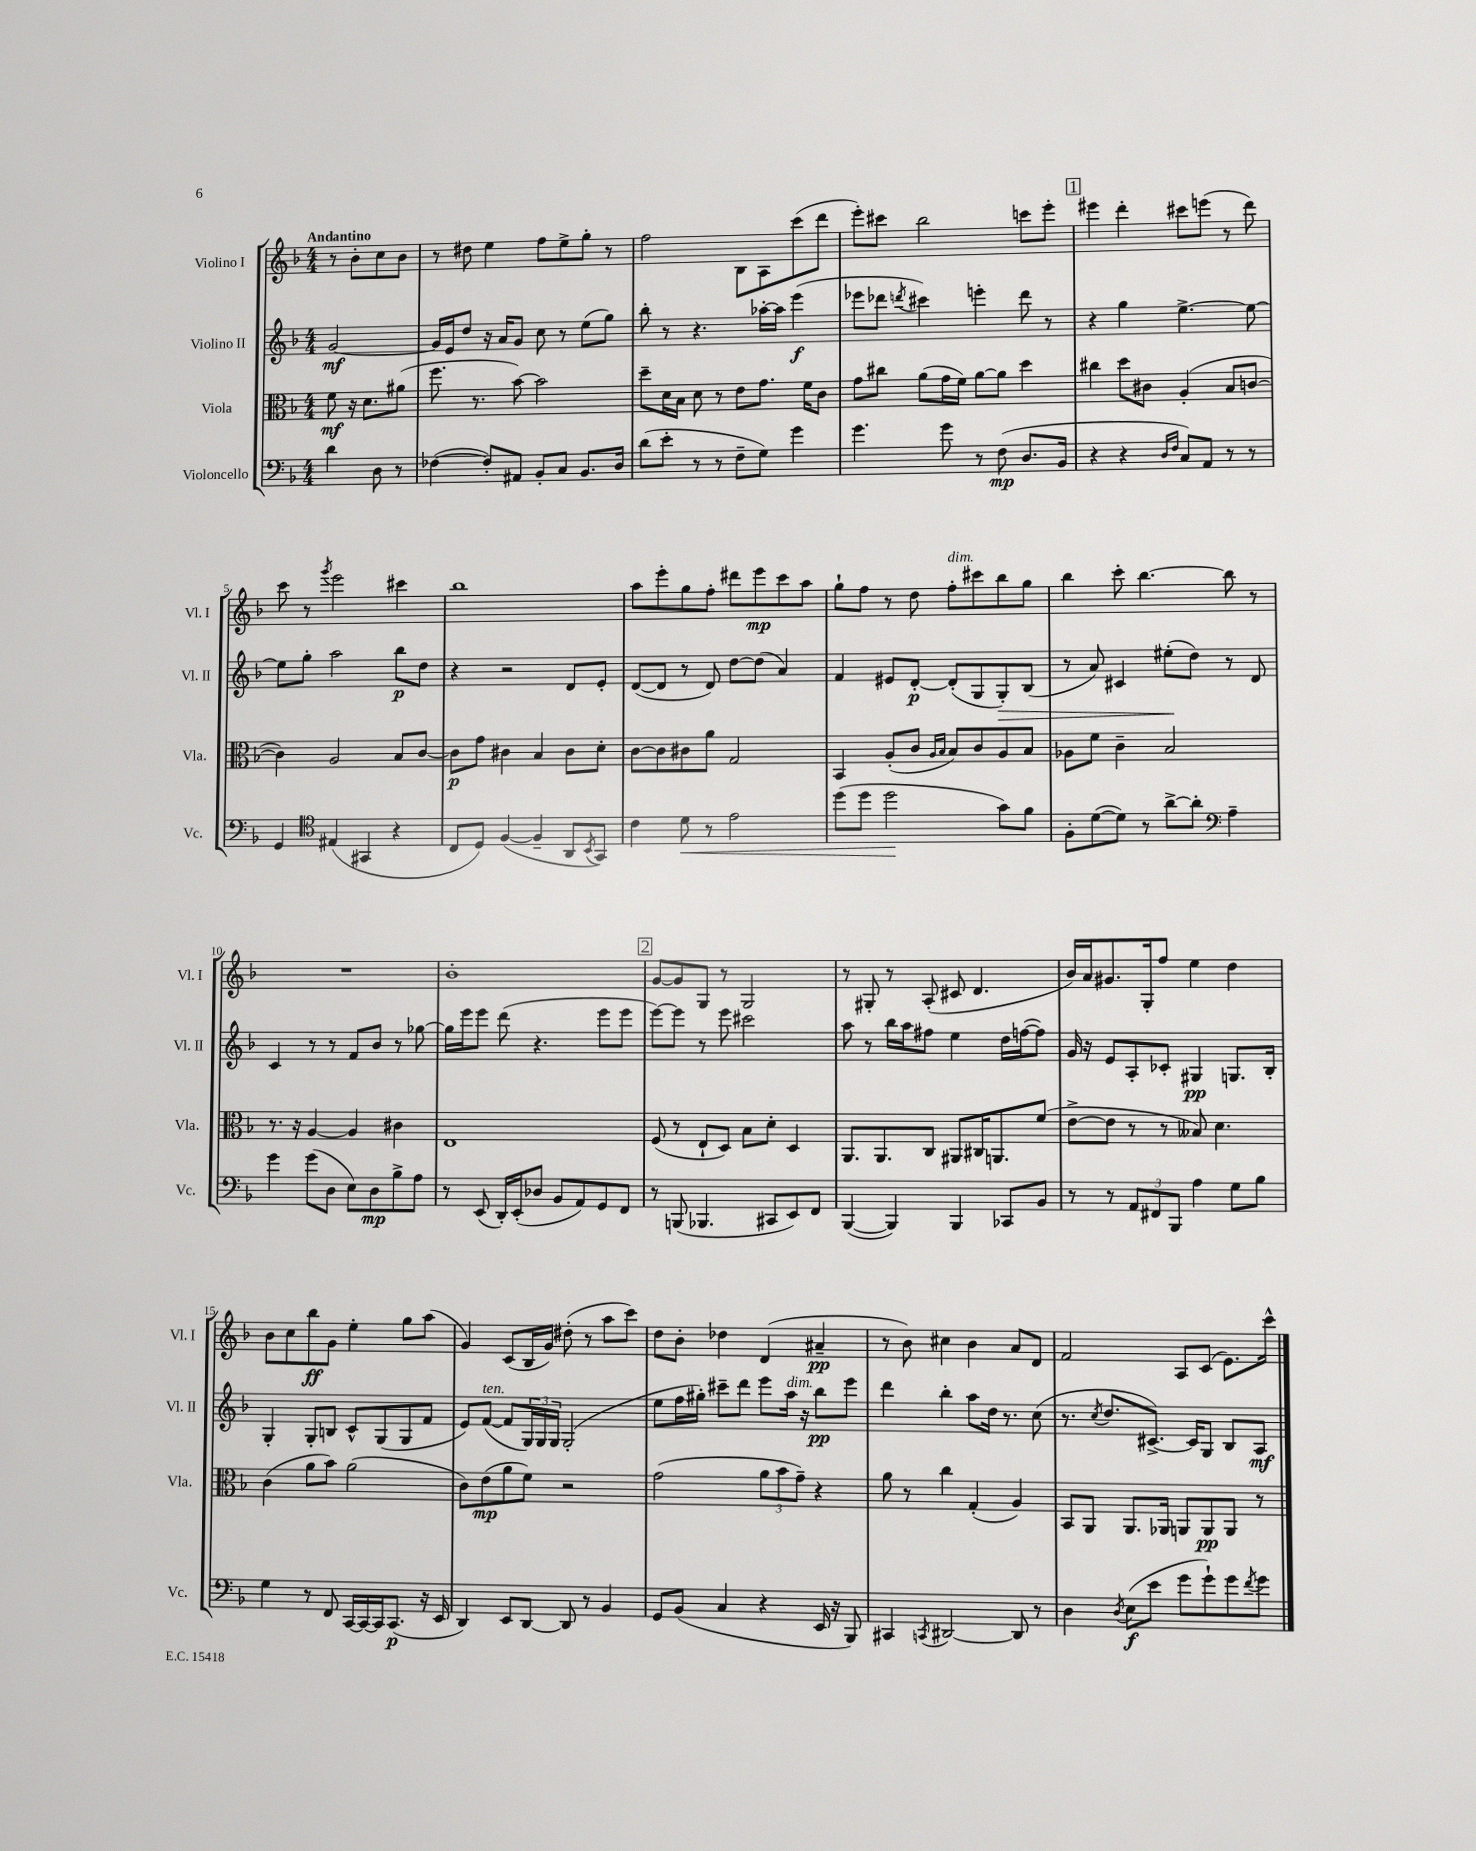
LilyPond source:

<<
\new StaffGroup <<
\new Staff = "s0" \with { instrumentName = "Violino I" shortInstrumentName = "Vl. I" } {
    \clef treble \key f \major \numericTimeSignature \time 4/4 \partial 2 \tempo "Andantino"
    r8 bes'8-. c''8 bes'8 |
    r8 dis''8 e''4 f''8 e''8-> g''8-. r8 |
    f''2 bes8 a8 c'''8( d'''8 |
    e'''8-.) cis'''8 bes''2 c'''8 e'''8-. |
    \mark \markup { \box "1" } eis'''4 d'''4-. cis'''8 e'''8( r8 d'''8) |
    c'''8 r8 \acciaccatura { g'''8 } e'''2 cis'''4 |
    bes''1 |
    a''8 e'''8-. g''8 f''8-. dis'''8 e'''8\mp c'''8 a''8 |
    g''8-! f''8 r8 d''8 f''8-.^\markup { \italic "dim." } cis'''8 bes''8 g''8 |
    bes''4 c'''8-. bes''4.~ bes''8 r8 |
    R1 |
    bes'1-. |
    \mark \markup { \box "2" } g'8~ g'8 g8 r8 g2 |
    r8 gis8-. r8 a8-.( cis'8 d'4. |
    bes'16) a'16 gis'8. g16-. f''8 e''4 d''4 |
    bes'8 c''8 bes''8\ff g'8 e''4-. g''8 a''8( |
    g'4) c'8( bes16 g'16) dis''8-.( r8 a''8 c'''8) |
    d''8 bes'8-. des''4 d'4( ais'4--\pp |
    r8 bes'8) cis''4 bes'4 a'8 d'8 |
    f'2 a8 c'8( e'8.) c'''16-^ \bar "|." |
}
\new Staff = "s1" \with { instrumentName = "Violino II" shortInstrumentName = "Vl. II" } {
    \clef treble \key f \major \numericTimeSignature \time 4/4 \partial 2
    g'2~\mf |
    g'16 e'16 d''8 r16 a'16 g'8 c''8 r8 e''8( g''8) |
    bes''8-. r8 r4. aes''16~-. aes''16 e'''4\f( |
    ees'''8 des'''8 \acciaccatura { d'''8 } cis'''4) e'''4-. d'''8 r8 |
    \mark \markup { \box "1" } r4 g''4 e''4.~-> e''8~ |
    e''8 g''8-. a''2 bes''8\p d''8 |
    r4 r2 d'8 e'8-. |
    d'8~( d'8 r8 d'8) d''8~ d''8( a'4) |
    f'4 eis'8 d'8~-.\p d'8-.( g8 g8-.\>) bes8( |
    r8 a'8) cis'4 eis''8-.\!( d''8) r8 d'8 |
    c'4 r8 r8 f'8 bes'8 r8 ges''8~ |
    ges''16 e'''16 e'''8 d'''8( r4. e'''8 e'''8 |
    \mark \markup { \box "2" } e'''8~) e'''8 r8 e'''8 cis'''2 |
    a''8 r8 bes''16 a''16 fis''8 e''4 d''16 f''16~( f''8) |
    g'16 r16 e'8 a8-. ces'8-. gis4\pp g8. bes16-. |
    g4-. g8-. b8 c'8-^ g8( g8 f'8 |
    e'8) f'8~^\markup { \italic "ten." }( f'8 \tuplet 3/2 { g16) g16 g16 } g2-.( |
    e''8 f''16 gis''16-.) cis'''8-- d'''8 e'''8 a''16^\markup { \italic "dim." } r16 bes''8\pp e'''8 |
    d'''4 bes''4-. a''8 d''16 r8. c''8( |
    r8. \acciaccatura { c''8 } d''8. cis'8.~->) cis'16 g8 bes8 a8\mf \bar "|." |
}
\new Staff = "s2" \with { instrumentName = "Viola" shortInstrumentName = "Vla." } {
    \clef alto \key f \major \numericTimeSignature \time 4/4 \partial 2
    f'8\mf r16 d'8. ais'8( |
    f''8. r8. bes'8~) bes'2 |
    d''8-- d'16 bes16 d'8 r8 e'8 g'8. f'16 c'8 |
    g'8 cis''8 a'8( g'16 f'16) a'8~ a'8 d''4 |
    \mark \markup { \box "1" } cis''4 d''8 cis'8 a4-.( bes8 c'8~ |
    c'4) a2 bes8 c'8~ |
    c'8\p g'8 cis'4 bes4 cis'8 d'8-. |
    c'8~ c'8 cis'8 a'8 g2 |
    bes,4 a8-.( c'8 \grace { a16 bes16 } bes8) c'8 a8 bes8 |
    aes8 f'8 c'4-- bes2 |
    r8. r16 a4~ a4 cis'4 |
    e1 |
    \mark \markup { \box "2" } f8( r8 e8-! d8) bes8 d'8-. d4 |
    a,8. a,8. c8 ais,8 cis16 a,8. f'8( |
    e'8~-> e'8 r8 r8 beses8) d'4. |
    c'4( a'8 bes'8) a'2( |
    c'8) e'8\mp( a'8 f'8) r2 |
    g'2( \tuplet 3/2 { a'8 bes'8 g'8--) } r4 |
    a'8 r8 c''4 g4-.( a4) |
    bes,8 a,8 a,8. aes,16 a,8 a,8\pp a,8 r8 \bar "|." |
}
\new Staff = "s3" \with { instrumentName = "Violoncello" shortInstrumentName = "Vc." } {
    \clef bass \key f \major \numericTimeSignature \time 4/4 \partial 2
    d'4 d8 r8 |
    fes4~( fes8-.) ais,8 bes,8-. c8 bes,8. d16 |
    d'8( e'8-. r8 r8 f8-- g8) g'4 |
    g'4. g'8 r8 f8\mp( d8. bes,16 |
    \mark \markup { \box "1" } r4 r4 \grace { d16 f16 } c8) a,8 r8 r8 |
    g,4 \clef tenor eis4( gis,4 r4 |
    c8 d8) f4~( f4-- a,8 \acciaccatura { bes,8 } g,8) |
    c'4 d'8\< r8 e'2 |
    d''8( d''8 d''2\! g'8) f'8 |
    f8-. d'8~( d'8) r8 a'8~-> a'8-. \clef bass a4-- |
    g'4 g'8( d8 e8) d8\mp bes8-> a8 |
    r8 e,8( d,16-.) e,16-.( des8 bes,8 a,8) g,8 f,8 |
    \mark \markup { \box "2" } r8 b,,8( bes,,4. cis,8 e,8) f,8 |
    bes,,4~( bes,,4) bes,,4 ces,8 bes,8 |
    r8 r8 \tuplet 3/2 { a,8 fis,8 bes,,8 } a4 g8 bes8 |
    g4 r8 f,8 c,16~ c,16~ c,16 c,8.\p( r16 e,16 |
    d,4) e,8 d,8~ d,8 r8 bes,4 |
    g,8 bes,8( c4 r4 e,16 r16 bes,,8) |
    cis,4 \acciaccatura { c,8 } dis,2~ dis,8 r8 |
    d4 \acciaccatura { d8 } e8\f( e'8 g'8 g'8-!) g'8 \acciaccatura { f'8 } g'8 \bar "|." |
}
>>
>>
